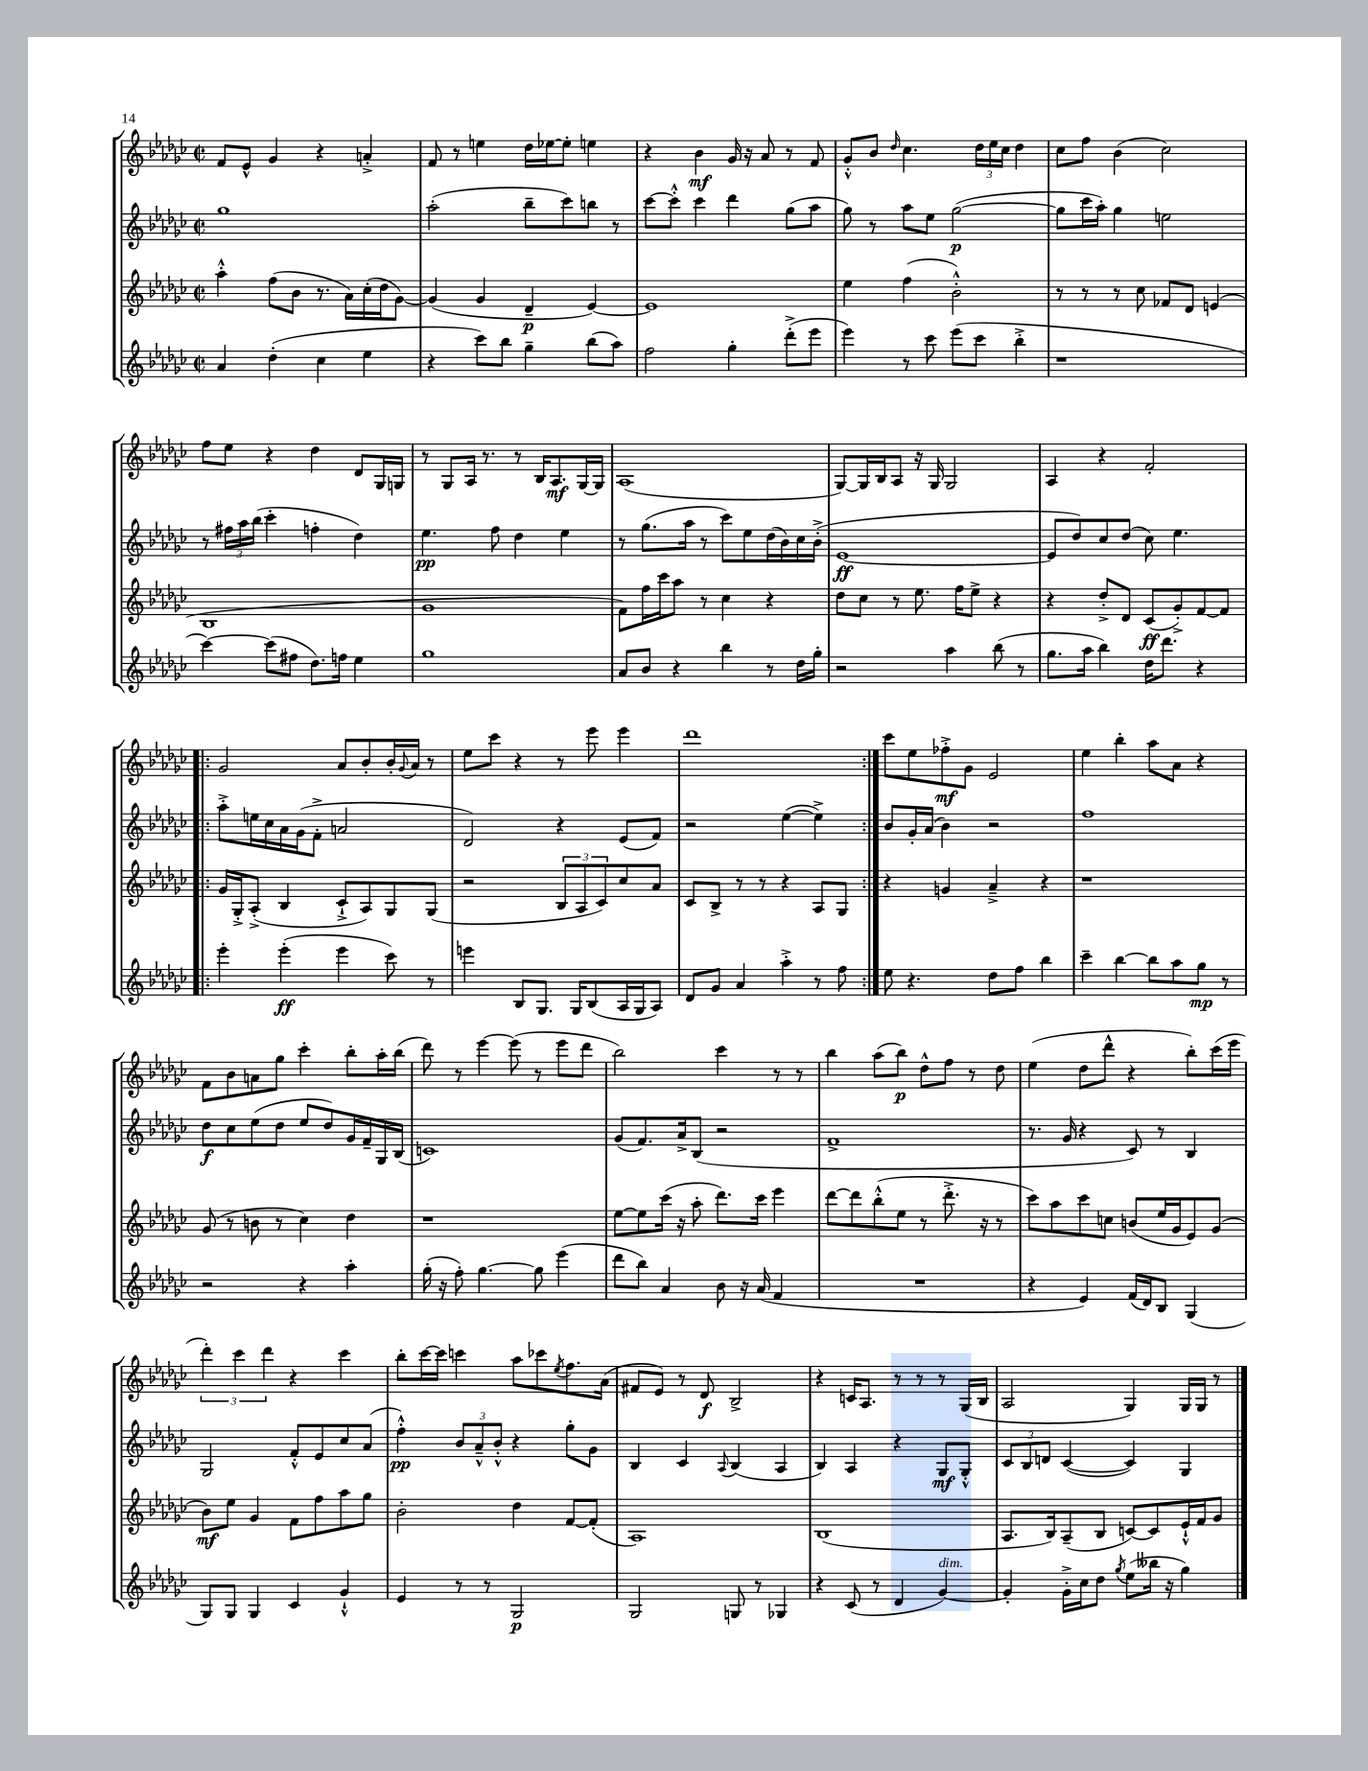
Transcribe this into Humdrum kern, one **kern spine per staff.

**kern	**dynam	**kern	**dynam	**kern	**dynam	**kern	**dynam
*part4	*part4	*part3	*part3	*part2	*part2	*part1	*part1
*staff4	*staff4	*staff3	*staff3	*staff2	*staff2	*staff1	*staff1
*clefG2	*	*clefG2	*	*clefG2	*	*clefG2	*
*k[b-e-a-d-g-c-]	*	*k[b-e-a-d-g-c-]	*	*k[b-e-a-d-g-c-]	*	*k[b-e-a-d-g-c-]	*
*M2/2	*	*M2/2	*	*M2/2	*	*M2/2	*
*met(c|)	*	*met(c|)	*	*met(c|)	*	*met(c|)	*
=3	=3	=3	=3	=3	=3	=3	=3
4a-/	.	4aa-'^^\	.	1gg-	.	8f/L	.
.	.	.	.	.	.	8e-^^/J	.
(4dd-'\	.	(8ff\L	.	.	.	4g-/	.
.	.	8b-\J	.	.	.	.	.
4cc-\	.	8.r	.	.	.	4r	.
.	.	16a-\LL)	.	.	.	.	.
4ee-\	.	(16cc-'\	.	.	.	4an'^/	.
.	.	16dd-\J	.	.	.	.	.
.	.	[8g-\J)	.	.	.	.	.
=4	=4	=4	=4	=4	=4	=4	=4
4r	.	(4g-/]	.	(2aa-'\	.	8f/	.
.	.	.	.	.	.	8r	.
8ccc-\L)	.	4g-/	.	.	.	4een\	.
8bb-\J	.	.	.	.	.	.	.
4gg-~\	.	4d-~/	p	8bb-~\L	.	16dd-\LL	.
.	.	.	.	.	.	[16ee-X\J	.
.	.	.	.	8ccc-\)	.	8ee-'\J]	.
(8bb-\L	.	[4e-/)	.	8bbn\J	.	4een\	.
8aa-\J)	.	.	.	8r	.	.	.
=5	=5	=5	=5	=5	=5	=5	=5
2ff\	.	1e-]	.	[8ccc-\L	.	4r	.
.	.	.	.	8ccc-'^^\J]	.	.	.
.	.	.	.	4ccc-\	.	4b-\	mf
4gg-'\	.	.	.	4ddd-\	.	16g-/	.
.	.	.	.	.	.	16r	.
.	.	.	.	.	.	8a-/	.
(8ddd-'^\L	.	.	.	(8gg-\L	.	8r	.
8eee-\J	.	.	.	8aa-\J	.	8f/	.
=6	=6	=6	=6	=6	=6	=6	=6
4eee-\)	.	4ee-\	.	8gg-\)	.	8g-'^^/L	.
.	.	.	.	8r	.	8b-/J	.
.	.	.	.	.	.	16qqdd-/	.
8r	.	(4ff\	.	8aa-\L	.	4.cc-\	.
8ccc-\	.	.	.	8ee-\J	.	.	.
(8eee-\L	.	2b-'^^\)	.	([2gg-\	p	.	.
8ccc-\J	.	.	.	.	.	24dd-\LL	.
.	.	.	.	.	.	24ee-\	.
.	.	.	.	.	.	24cc-\JJ	.
4bb-'^\	.	.	.	.	.	4dd-\	.
=7	=7	=7	=7	=7	=7	=7	=7
1r	.	8r	.	8gg-\L]	.	8cc-\L	.
.	.	8r	.	16ccc-\L	.	8ff\J	.
.	.	.	.	16aa-'\JJ)	.	.	.
.	.	8r	.	4gg-\	.	(4b-\	.
.	.	8cc-\	.	.	.	.	.
.	.	8f-X/L	.	2een\	.	2cc-\)	.
.	.	8d-/J	.	.	.	.	.
.	.	(4en/	.	.	.	.	.
!!LO:LB:g=z
=8	=8	=8	=8	=8	=8	=8	=8
[4ccc-\)	.	1B-	.	8r	.	8ff\L	.
.	.	.	.	24ff#X\LL	.	8ee-\J	.
.	.	.	.	24aa-\	.	.	.
.	.	.	.	(24bb-\JJ	.	.	.
(8ccc-\L]	.	.	.	4ccc-'\	.	4r	.
8ff#X\J	.	.	.	.	.	.	.
8.dd-\L)	.	.	.	4ffn'\	.	4dd-\	.
16ffn\Jk	.	.	.	.	.	.	.
4ee-\	.	.	.	4dd-\)	.	8d-/L	.
.	.	.	.	.	.	16G-/L	.
.	.	.	.	.	.	16Gn/JJ	.
=9	=9	=9	=9	=9	=9	=9	=9
1gg-	.	1g-	.	4.ee-\	pp	8r	.
.	.	.	.	.	.	8G-/L	.
.	.	.	.	.	.	16A-/Jk	.
.	.	.	.	.	.	8.r	.
.	.	.	.	8ff\	.	.	.
.	.	.	.	4dd-\	.	8r	.
.	.	.	.	.	.	16B-/KL	.
.	.	.	.	.	.	8.A-/	mf
.	.	.	.	4ee-\	.	.	.
.	.	.	.	.	.	[16G-/L	.
.	.	.	.	.	.	16G-/JJ]	.
=10	=10	=10	=10	=10	=10	=10	=10
8a-/L	.	8f\L)	.	8r	.	(1A-	.
8b-/J	.	16ff\L	.	(8.gg-\L	.	.	.
.	.	16ccc-\J	.	.	.	.	.
4r	.	8aa-\J	.	.	.	.	.
.	.	.	.	16aa-\Jk	.	.	.
.	.	8r	.	8r	.	.	.
4bb-\	.	4cc-\	.	8ccc-\L)	.	.	.
.	.	.	.	8ee-\	.	.	.
8r	.	4r	.	(16dd-\L	.	.	.
.	.	.	.	16b-\)	.	.	.
16dd-\LL	.	.	.	16cc-\	.	.	.
16gg-'\JJ	.	.	.	(16b-'^\JJ	.	.	.
=11	=11	=11	=11	=11	=11	=11	=11
2r	.	8dd-\L	.	[1e-	ff	[8G-/L)	.
.	.	8cc-\J	.	.	.	16G-/L]	.
.	.	.	.	.	.	16B-/J	.
.	.	8r	.	.	.	8A-/J	.
.	.	8.ee-\	.	.	.	16r	.
.	.	.	.	.	.	16G-/	.
4aa-\	.	.	.	.	.	2G-/	.
.	.	16ff\KL	.	.	.	.	.
.	.	8ee-^\J	.	.	.	.	.
(8bb-\	.	4r	.	.	.	.	.
8r	.	.	.	.	.	.	.
=12	=12	=12	=12	=12	=12	=12	=12
8.gg-\L	.	4r	.	8e-/L]	.	4A-/	.
.	.	.	.	8dd-/)	.	.	.
16aa-\Jk	.	.	.	.	.	.	.
4bb-\)	.	8dd-'^/L	.	8cc-/	.	4r	.
.	.	8d-/J	.	(8dd-/J	.	.	.
16dd-\KL	.	(8c-/L	ff	8cc-\)	.	2f'/	.
8.ddd-\J	.	.	.	.	.	.	.
.	.	8g-'^/)	.	4.ee-\	.	.	.
4r	.	[8f/	.	.	.	.	.
.	.	8f/J]	.	.	.	.	.
!!LO:LB:g=z
=13!|:	=13!|:	=13!|:	=13!|:	=13!|:	=13!|:	=13!|:	=13!|:
4eee-'\	.	16g-/LL	.	8aa-'^\L	.	2g-/	.
.	.	16G-'^/J	.	.	.	.	.
.	.	(8A-'^/J	.	16een\L	.	.	.
.	.	.	.	16cc-\	.	.	.
(4eee-'\	ff	4B-/	.	16a-\	.	.	.
.	.	.	.	(16g-\J	.	.	.
.	.	.	.	8f'^\J	.	.	.
4eee-\	.	8c-`^/L	.	2an/	.	8a-/L	.
.	.	8A-/)	.	.	.	8b-'/	.
8ccc-\)	.	8G-/	.	.	.	16b-'/L	.
.	.	.	.	.	.	8qqg-/	.
.	.	.	.	.	.	16a-/JJ	.
8r	.	(8G-/J	.	.	.	8r	.
=14	=14	=14	=14	=14	=14	=14	=14
4eeen\	.	2r	.	2d-/)	.	8ee-\L	.
.	.	.	.	.	.	8ccc-\J	.
8B-/L	.	.	.	.	.	4r	.
8.G-/J	.	.	.	.	.	.	.
.	.	12B-/L	.	4r	.	8r	.
16G-/KL	.	.	.	.	.	.	.
.	.	12A-/	.	.	.	.	.
(8B-/	.	.	.	.	.	8eee-\	.
.	.	12c-/)	.	.	.	.	.
16A-/L	.	8cc-/	.	(8e-/L	.	4eee-\	.
16G-/J	.	.	.	.	.	.	.
8A-/J)	.	8a-/J	.	8f/J)	.	.	.
=15	=15	=15	=15	=15	=15	=15	=15
8d-/L	.	8c-/L	.	2r	.	1ddd-	.
8g-/J	.	8B-^/J	.	.	.	.	.
4a-/	.	8r	.	.	.	.	.
.	.	8r	.	.	.	.	.
4aa-'^\	.	4r	.	([4ee-\	.	.	.
8r	.	8A-/L	.	4ee-^\])	.	.	.
8ff\	.	8G-/J	.	.	.	.	.
=16:|!	=16:|!	=16:|!	=16:|!	=16:|!	=16:|!	=16:|!	=16:|!
8ee-\	.	4r	.	8b-/L	.	8ccc-\L	.
4.r	.	.	.	16g-'/L	.	8ee-\	.
.	.	.	.	(16a-/JJ	.	.	.
.	.	4gn/	.	4b-\)	.	8ff-X'^\	mf
.	.	.	.	.	.	8g-\J	.
8dd-\L	.	4a-~^/	.	2r	.	2e-/	.
8ff\J	.	.	.	.	.	.	.
4bb-\	.	4r	.	.	.	.	.
=17	=17	=17	=17	=17	=17	=17	=17
4ccc-~\	.	1r	.	1ff	.	4ee-\	.
[4bb-\	.	.	.	.	.	4bb-'\	.
8bb-\L]	.	.	.	.	.	8aa-\L	.
8aa-\	.	.	.	.	.	8a-\J	.
8gg-\J	mp	.	.	.	.	4r	.
8r	.	.	.	.	.	.	.
!!LO:LB:g=z
=18	=18	=18	=18	=18	=18	=18	=18
2r	.	(8g-/	.	8dd-\L	f	8f\L	.
.	.	8r	.	8cc-\	.	8b-\	.
.	.	8bn\	.	(8ee-\	.	8an\	.
.	.	8r	.	8dd-\J	.	8gg-\J	.
4r	.	4cc-\)	.	8ee-/L	.	4ccc-'\	.
.	.	.	.	8dd-/)	.	.	.
4aa-'\	.	4dd-\	.	16g-/L	.	8bb-'\L	.
.	.	.	.	16f~/	.	.	.
.	.	.	.	16G-/	.	16aa-'\L	.
.	.	.	.	(16B-/JJ	.	(16bb-\JJ	.
=19	=19	=19	=19	=19	=19	=19	=19
(16gg-'\	.	1r	.	1cn)	.	8ddd-\)	.
16r	.	.	.	.	.	.	.
8ff'\)	.	.	.	.	.	8r	.
[4.gg-\	.	.	.	.	.	[4eee-\	.
.	.	.	.	.	.	(8eee-\]	.
8gg-\]	.	.	.	.	.	8r	.
(4eee-\	.	.	.	.	.	8eee-\L	.
.	.	.	.	.	.	8ddd-\J	.
=20	=20	=20	=20	=20	=20	=20	=20
8ddd-\L	.	[8ee-\L	.	(8g-/L	.	2bb-\)	.
8bb-\J)	.	8ee-\]	.	8.f/)	.	.	.
4a-/	.	(16ccc-\Jk	.	.	.	.	.
.	.	16r	.	16a-^/k	.	.	.
.	.	8aa-'\	.	(8B-/J	.	.	.
8b-\	.	8.ddd-\L)	.	2r	.	4ccc-\	.
16r	.	.	.	.	.	.	.
(16a-/	.	16ccc-\Jk	.	.	.	.	.
4f/	.	4eee-\	.	.	.	8r	.
.	.	.	.	.	.	8r	.
=21	=21	=21	=21	=21	=21	=21	=21
1r	.	[8ddd-\L	.	1f^	.	4bb-\	.
.	.	8ddd-\]	.	.	.	.	.
.	.	(8bb-'^^\	.	.	.	(8aa-\L	.
.	.	8ee-\J	.	.	.	8bb-\J)	p
.	.	8r	.	.	.	8dd-^^\L	.
.	.	8.ddd-'^\	.	.	.	8ff\J	.
.	.	.	.	.	.	8r	.
.	.	16r	.	.	.	.	.
.	.	8r	.	.	.	8dd-\	.
=22	=22	=22	=22	=22	=22	=22	=22
4r	.	8ccc-\L)	.	8.r	.	(4ee-\	.
.	.	8aa-\	.	.	.	.	.
.	.	.	.	16g-/	.	.	.
4e-/)	.	8ccc-\	.	4r	.	8dd-\L	.
.	.	8ccn\J	.	.	.	8ddd-^^\J	.
(16f/LL	.	(8bn/L	.	8c-/)	.	4r	.
16d-/J)	.	.	.	.	.	.	.
8B-/J	.	16ee-/L	.	8r	.	.	.
.	.	16g-/J	.	.	.	.	.
(4G-/	.	8e-/)	.	4B-/	.	8bb-'\L)	.
.	.	(8g-/J	.	.	.	(16ccc-\L	.
.	.	.	.	.	.	16eee-\JJ	.
!!LO:LB:g=z
=23	=23	=23	=23	=23	=23	=23	=23
8G-/L)	.	8b-\L)	mf	2G-/	.	6ddd-'\)	.
8G-/J	.	8ee-\J	.	.	.	.	.
.	.	.	.	.	.	6ccc-\	.
4G-/	.	4g-/	.	.	.	.	.
.	.	.	.	.	.	6ddd-\	.
4c-/	.	8f\L	.	8f'^^/L	.	4r	.
.	.	8ff\	.	8e-/	.	.	.
4g-`^^/	.	8aa-\	.	8cc-/	.	4ccc-\	.
.	.	8gg-\J	.	(8a-/J	.	.	.
=24	=24	=24	=24	=24	=24	=24	=24
4e-/	.	2b-'\	.	4ff'^^\)	pp	8bb-'\L	.
.	.	.	.	.	.	[16ccc-\L	.
.	.	.	.	.	.	16ccc-\JJ]	.
8r	.	.	.	12b-/L	.	4cccn\	.
.	.	.	.	12a-~^^/	.	.	.
8r	.	.	.	.	.	.	.
.	.	.	.	12b-'^^/J	.	.	.
2G-/	p	4dd-\	.	4r	.	8aa-\L	.
.	.	.	.	.	.	8ccc-X\	.
.	.	.	.	.	.	8qee-/	.
.	.	[8f/L	.	8gg-'\L	.	8.ff\	.
.	.	(8f'/J]	.	8g-\J	.	.	.
.	.	.	.	.	.	(16a-\Jk	.
=25	=25	=25	=25	=25	=25	=25	=25
2G-/	.	1A-)	.	4B-/	.	8f#X/L	.
.	.	.	.	.	.	8e-/J)	.
.	.	.	.	4c-/	.	8r	.
.	.	.	.	.	.	8d-/	f
.	.	.	.	8qqA-/	.	.	.
8Gn/	.	.	.	(4B-/	.	2B-^/	.
8r	.	.	.	.	.	.	.
4G-X/	.	.	.	4A-/	.	.	.
=26	=26	=26	=26	=26	=26	=26	=26
4r	.	(1B-	.	4B-/)	.	4r	.
(8c-/	.	.	.	4A-/	.	16cn/KL	.
.	.	.	.	.	.	8.A-/J	.
8r	.	.	.	.	.	.	.
4d-/	.	.	.	4r	.	8r	.
.	.	.	.	.	.	8r	.
!LO:TX:a:i:t=dim.	!	!	!	!	!	!	!
[4g-/)	.	.	.	8G-/L	mf	8r	.
.	.	.	.	8G-'^^/J	.	(16G-/LL	.
.	.	.	.	.	.	16B-/JJ	.
=27	=27	=27	=27	=27	=27	=27	=27
4g-'/]	.	8.A-/L	.	12c-/L	.	2A-/	.
.	.	.	.	12B-/	.	.	.
.	.	.	.	12dn/J	.	.	.
.	.	16B-/k)	.	.	.	.	.
16g-'^\LL	.	(8A-~/	.	([4c-/	.	.	.
16cc-\J	.	.	.	.	.	.	.
8dd-\J	.	8B-/J	.	.	.	.	.
8qgg-/	.	.	.	.	.	.	.
(8ee-\L	.	[8cn/L)	.	4c-/])	.	4G-/)	.
16bb--X\Jk	.	8c/]	.	.	.	.	.
16r	.	.	.	.	.	.	.
4gg-\)	.	16e-`^^/L	.	4G-/	.	16G-/LL	.
.	.	16f/J	.	.	.	16G-/JJ	.
.	.	8g-/J	.	.	.	8r	.
==	==	==	==	==	==	==	==
*-	*-	*-	*-	*-	*-	*-	*-
